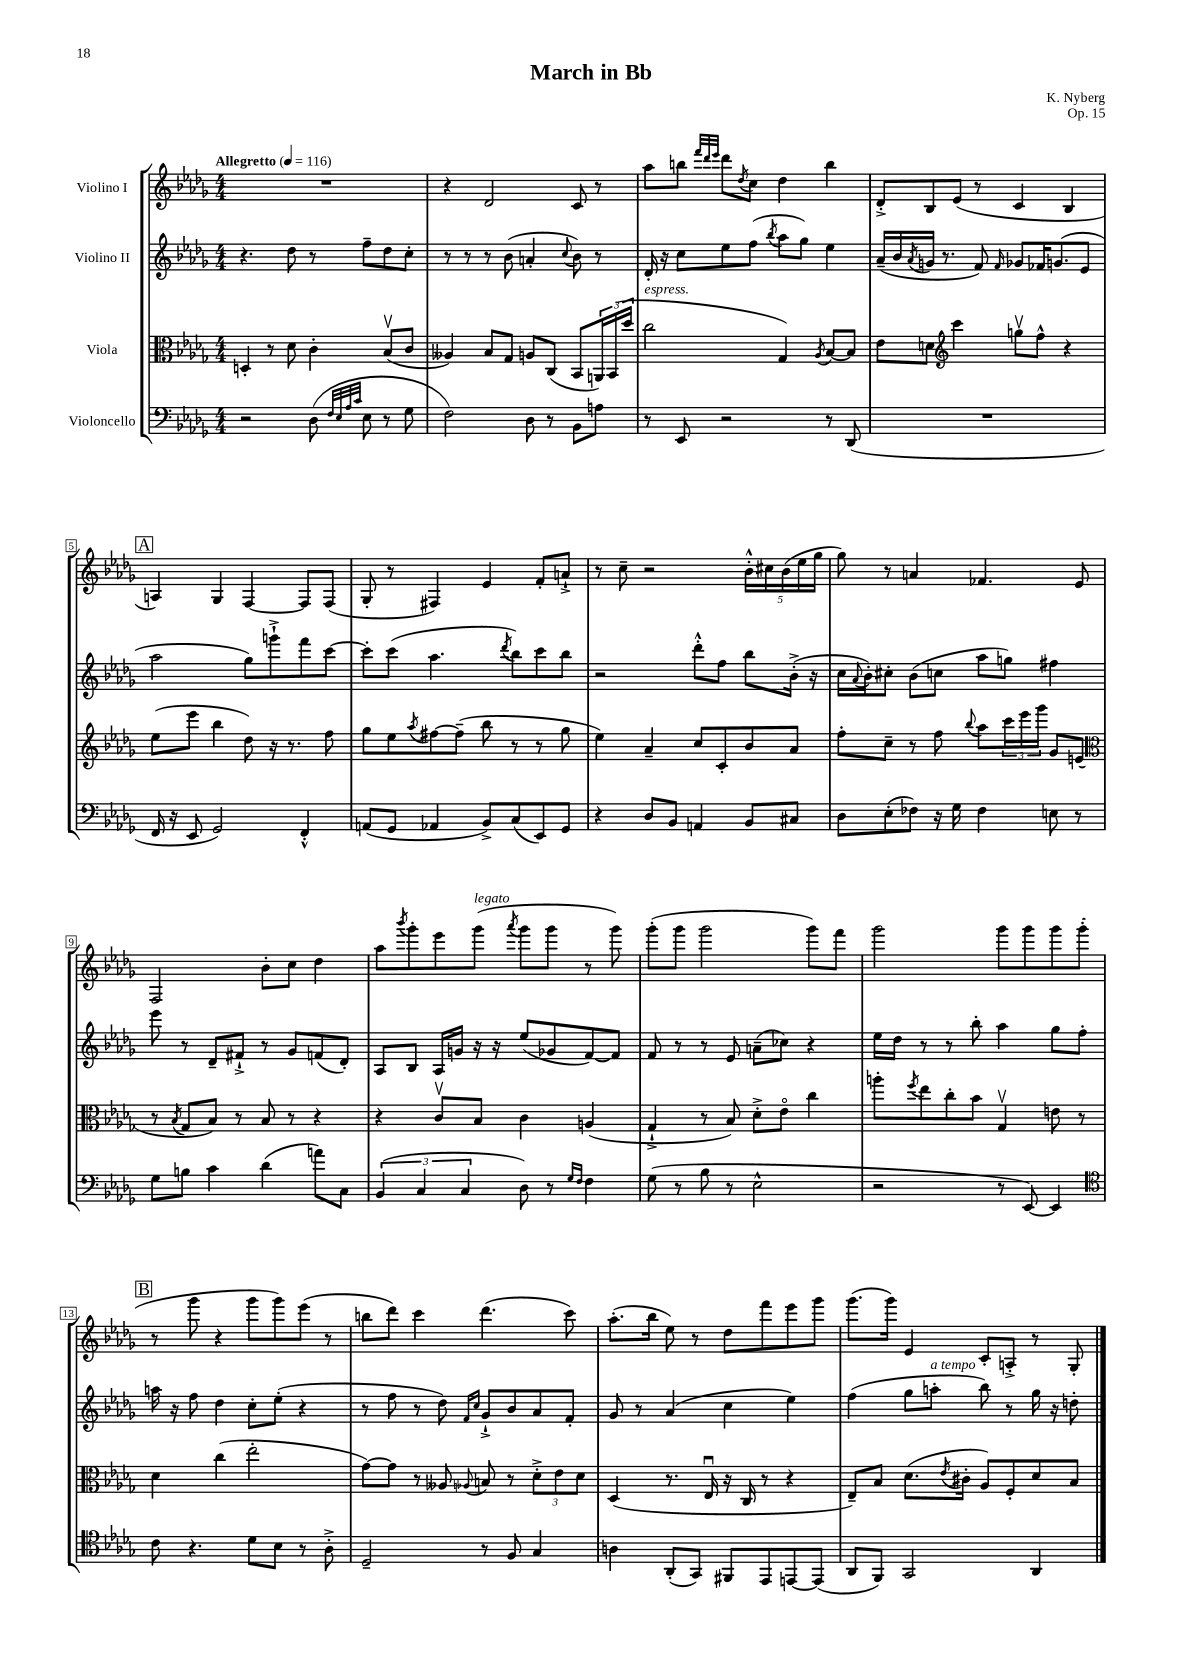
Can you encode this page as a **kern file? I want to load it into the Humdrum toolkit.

**kern	**kern	**kern	**kern
*part4	*part3	*part2	*part1
*staff4	*staff3	*staff2	*staff1
*I"Violoncello	*I"Viola	*I"Violino II	*I"Violino I
*clefF4	*clefC3	*clefG2	*clefG2
*k[b-e-a-d-g-]	*k[b-e-a-d-g-]	*k[b-e-a-d-g-]	*k[b-e-a-d-g-]
*M4/4	*M4/4	*M4/4	*M4/4
*MM116	*MM116	*MM116	*MM116
=1	=1	=1	=1
!	!	!	!LO:TX:a:B:t=Allegretto
2r	4Dn'/	4.r	1r
.	8r	.	.
.	8d-\	8dd-\	.
(8D-\	4c'\	8r	.
32qqF/LLL	.	.	.
32qqE-/	.	.	.
32qqA-/	.	.	.
32qqc/JJJ	.	.	.
8E-\	.	8ff~\L	.
8r	(8B-v/L	8dd-\	.
8G-\	8c/J	8cc'\J	.
=2	=2	=2	=2
2F\)	4A--X/)	8r	4r
.	.	8r	.
.	8B-/L	8r	2d-/
.	8G-/J	(8b-\	.
8D-\	8An/L	4an'/	.
8r	(8C/J	.	.
.	.	8qqcc/	.
8BB-\L	8BB-/L	8b-\)	8c/
8An\J	24AAn/L)	8r	8r
.	(24BB-/	.	.
.	24dd-/JJ	.	.
=3	=3	=3	=3
!	!LO:TX:a:i:t=espress.	!	!
8r	2cc\	16d-'/	8aa-\L
.	.	16r	.
8EE-/	.	8cc\L	8bbn\J
.	.	.	32qqfff/LLL
.	.	.	32qqddd-/
.	.	.	32qqeee-/JJJ
2r	.	8ee-\	8ddd-\L
.	.	.	8qdd-/
.	.	(8ff\J	8cc\J
.	.	8qbb-/	.
.	4G-/)	8aa-\L	4dd-\
.	.	8gg-\J)	.
.	8qA-/	.	.
8r	[8B-/L	4ee-\	4bb\
(8DD-/	8B-/J]	.	.
=4	=4	=4	=4
1r	8e-\L	(16a-~/LL	8d-'^/L
.	.	16b-/	.
.	.	8qa-/	.
.	8dn\J	16gn/JJ	8B-/
.	.	8.r	.
*	*clefG2	*	*
.	4ccc\	.	(8e-/J
.	.	8f/)	8r
.	.	16qqf/	.
.	8ggnv\L	8g-X/L	4c/
.	8ff^^\J	16f-X/K	.
.	.	(8.gn/	.
.	4r	.	4B-/
.	.	8e-/J	.
!!LO:LB:g=z
!!LO:REH:place=s1:t=A
=5	=5	=5	=5
16FF/	(8ee-\L	2aa-\	4An/)
16r	.	.	.
8EE-/	8eee-\J	.	.
2GG-/)	4bb-\	.	4G-/
.	8dd-\)	8gg-\L)	[4F/
.	16r	8gggn`^\	.
.	8.r	.	.
4FF'^^/	.	8fff\	8F/L]
.	8ff\	[8ccc\J	(8F/J
=6	=6	=6	=6
(8AAn/L	8gg-\L	8ccc'\L]	8G-'/
8GG-/J	8ee-\	(8ccc\J	8r
.	8qaa-/	.	.
4AA-X/	[8ff#X\	4.aa-\	4F#X/)
.	(8ff#~\J]	.	.
8BB-^/L)	8bb-\	.	4e-/
.	.	8qddd-/	.
(8C/	8r	8bb-\L)	.
8EE-/)	8r	8ccc\	8f'/L
8GG-/J	8gg-\	8bb-\J	8an`^/J
=7	=7	=7	=7
4r	4ee-\)	2r	8r
.	.	.	8cc~\
8D-/L	4a-~/	.	2r
8BB-/J	.	.	.
4AAn/	8cc/L	8ddd-'^^\L	.
.	8c'/	8ff\J	.
8BB-/L	8b-/	8bb-\L	20b-'^^\LL
.	.	.	20cc#X\
.	.	.	(20b-\
8C#X/J	8a-/J	(16b-'^\Jk	.
.	.	.	20ee-\
.	.	16r	.
.	.	.	20gg-\JJ
=8	=8	=8	=8
8D-\L	8ff'\L	16cc\LL	8gg-\)
.	.	8qqa-/	.
.	.	16b-'\J)	.
(8E-'\	8cc~\J	8cc#X'\J	8r
8F-X\J)	8r	(8b-\L	4an/
16r	8ff\	8ccn\J	.
16G-\	.	.	.
.	8qqbb-/	.	.
4F-\	8aa-\L	8aa-\L	4.f-X/
.	24ccc\L	8ggn\J)	.
.	24eee-\	.	.
.	24ggg-\JJ	.	.
8En\	8g-/L	4ff#X\	.
8r	(8en/J	.	8e-/
!!LO:LB:g=z
=9	=9	=9	=9
*	*clefC3	*	*
8G-\L	8r	8eee-\	2F/
.	8qB-/	.	.
8Bn\J	8G-/L	8r	.
4c\	8B-/J)	8d-~/L	.
.	8r	8f#X`^/J	.
(4d-\	8B-/	8r	8b-'\L
.	8r	8g-/L	8cc\J
8an\L)	4r	(8fn/	4dd-\
8C\J	.	8d-'/J)	.
=10	=10	=10	=10
(6BB-/	4r	8A-/L	8aa-\L
.	.	.	8qbbb-/
.	.	8B-/J	8ggg-'\
6C/	.	.	.
.	8cv/L	16A-/LL	8eee-\
.	.	16gn/JJ	.
6C/	.	.	.
!	!	!	!LO:TX:a:i:t=legato
.	8B-/J	16r	(8ggg-\J
.	.	16r	.
.	.	.	8qaaa-/
8D-\)	4c\	(8ee-/L	8ggg-\L
8r	.	8g-X/	8ggg-\J
16qqG-/LL	.	.	.
16qqF/JJ	.	.	.
4F\	(4An/	[8f/)	8r
.	.	8f/J]	8ggg-\)
=11	=11	=11	=11
(8G-\	4G-`^/	8f/	(8ggg-'\L
8r	.	8r	8ggg-\J
8B-\	8r	8r	2ggg-\
8r	8B-/)	8e-/	.
2E-^^\	8d-'^\L	(8an~\L	.
.	8e-\J	8cc-X\J)	.
.	4cc\	4r	8ggg-\L)
.	.	.	8fff\J
=12	=12	=12	=12
2r	8aan'\L	16ee-\LL	2ggg-\
.	.	16dd-\JJ	.
.	8qff/	.	.
.	8ee-\	8r	.
.	8cc'\	8r	.
.	8b-\J	8bb-'\	.
8r	4G-v/	4aa-\	8ggg-\L
[8EE-/)	.	.	8ggg-\
4EE-/]	8en\	8gg-\L	8ggg-\
.	8r	8ff'\J	(8ggg-'\J
!!LO:LB:g=z
!!LO:REH:place=s1:t=B
=13	=13	=13	=13
*clefC4	*	*	*
8c\	4d-\	16aan\	8r
.	.	16r	.
4.r	.	8ff\	8ggg-\
.	(4cc\	4dd-\	4r
8d-\L	2ee-'\	8cc'\L	8ggg-\L
8B-\J	.	(8ee-'\J	8ggg-\)
8r	.	4r	(8eee-\J
8A-'^\	.	.	8r
=14	=14	=14	=14
2D-~/	[8g-\L)	8r	8bbn\L
.	8g-\J]	8ff\	8ddd-\J)
.	8r	8r	4ccc\
.	8A--X/	8dd-\)	.
.	.	16qqf/LL	.
.	8qqA-X/	16qqcc/JJ	.
8r	8Bn/	8g-`^/L	(4.ddd-\
8F/	8r	8b-/	.
4G-/	12d-'^\L	8a-/	.
.	12e-\	.	.
.	.	8f'/J	8ccc\)
.	12d-\J	.	.
=15	=15	=15	=15
4An\	(4D-/	8g-/	(8.aa-'\L
.	.	8r	.
.	.	.	16bb-\Jk
(8AA-'/L	8.r	(4a-/	8ee-\)
8GG-/J)	.	.	8r
.	16E-u/	.	.
8FF#X/L	16r	4cc\	8dd-\L
.	16C/	.	.
8EE-/	8r	.	8fff\
[8EEn/	4r	4ee-\)	8eee-\
(8EE/J]	.	.	8ggg-\J
=16	=16	=16	=16
8AA-/L	8E-~/L)	(4ff\	(8.ggg-\L
8FF/J)	8B-/J	.	.
.	.	.	16ggg-\Jk)
2GG-/	(8.d-\L	8gg-\L	4e-/
!	!	!LO:TX:a:i:t=a tempo	!
.	.	8aan'\J	.
.	8qe-/	.	.
.	16c#X'\Jk	.	.
.	8A-/L)	8bb-\)	8c'/L
.	8F'/	8r	8An'^/J
4AA-/	8d-/	16gg-\	8r
.	.	16r	.
.	8B-/J	8ddn'\	8G-'/
==	==	==	==
*-	*-	*-	*-
